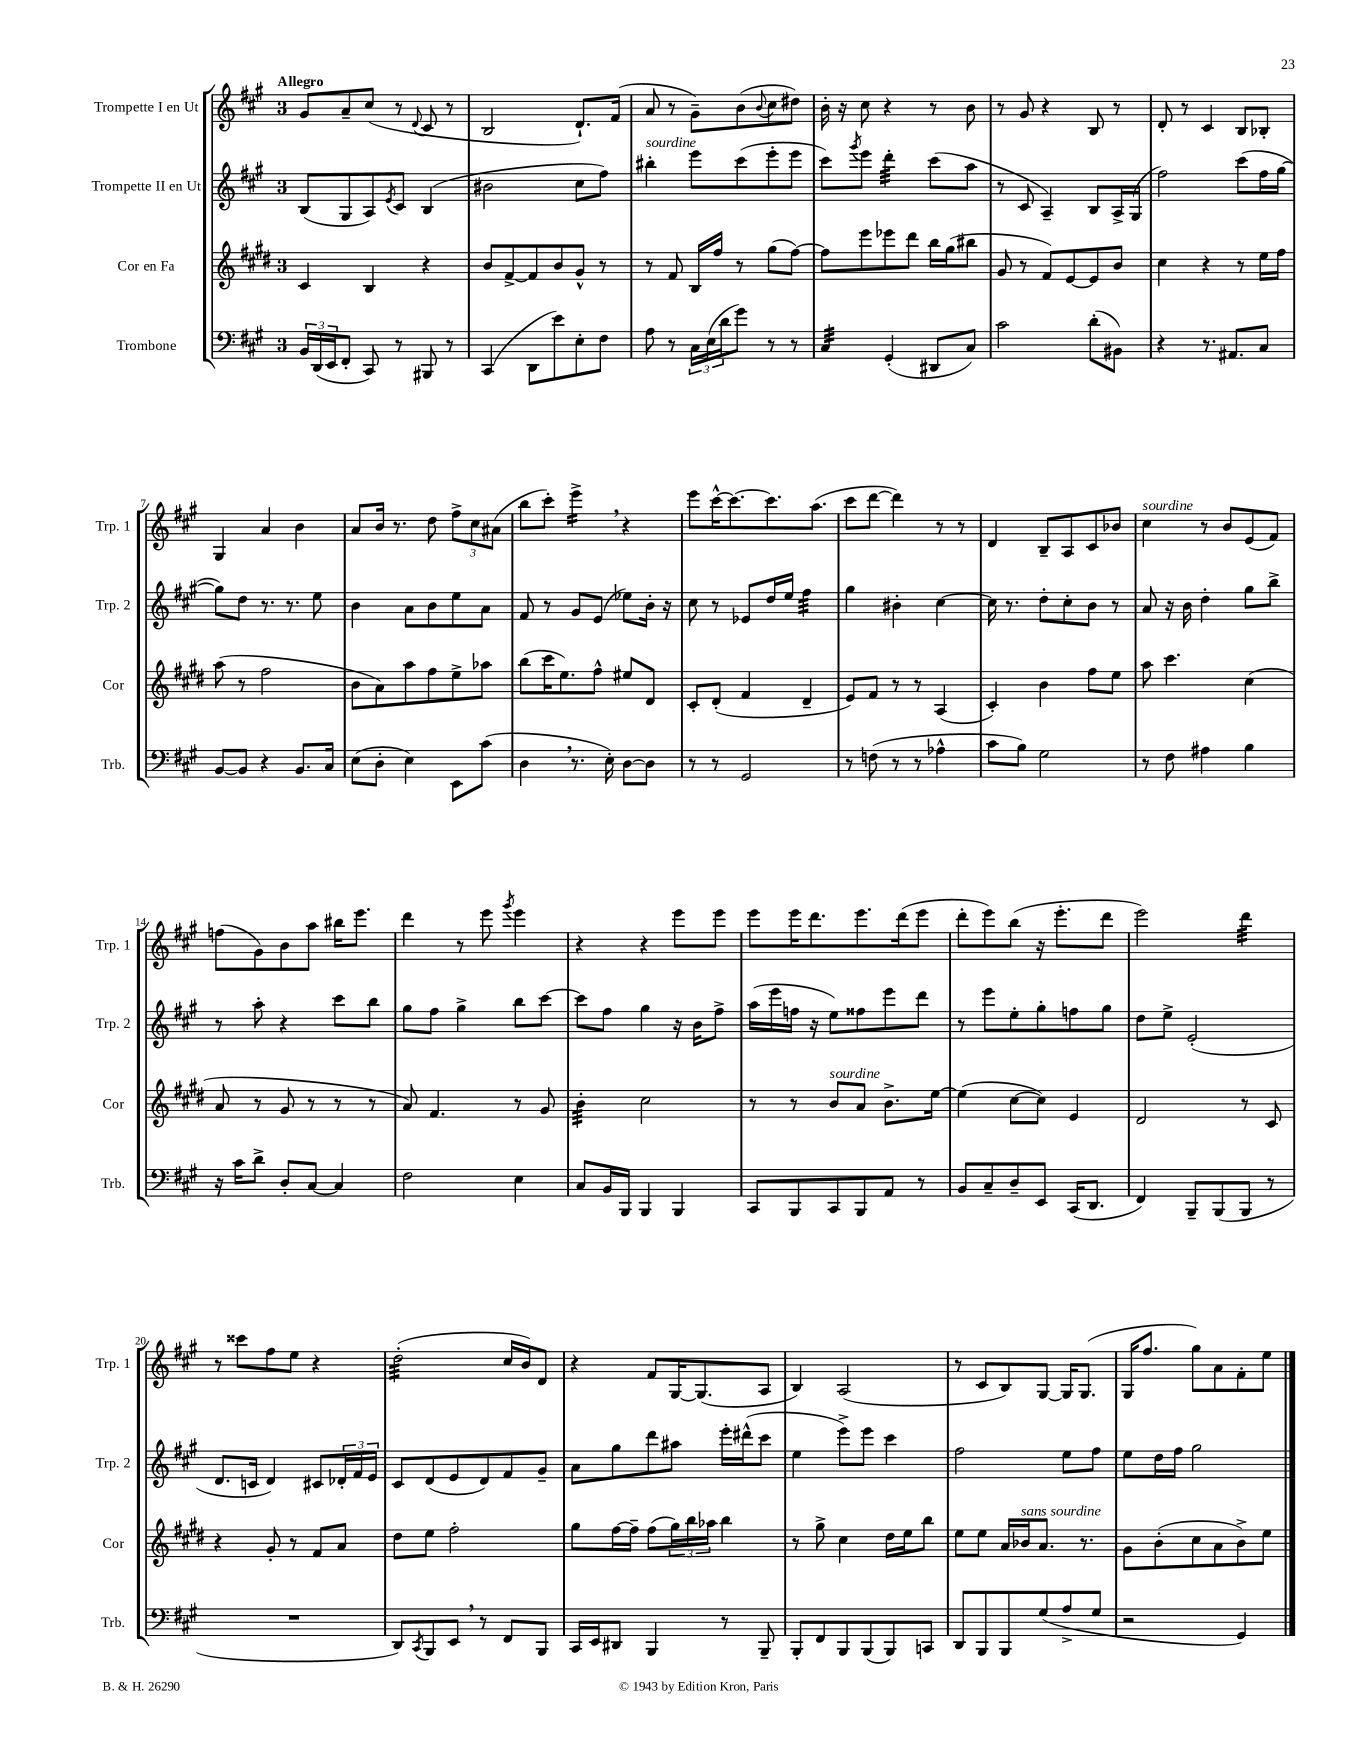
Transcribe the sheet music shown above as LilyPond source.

<<
\new StaffGroup <<
\new Staff = "s0" \with { instrumentName = "Trompette I en Ut" shortInstrumentName = "Trp. 1" } {
    \clef treble \key a \major \once \override Staff.TimeSignature.style = #'single-digit \time 3/4 \tempo "Allegro"
    gis'8 a'8-- cis''8( r8 \appoggiatura { d'8 } cis'8 r8 |
    b2 d'8.-!) fis'16( |
    a'8 r8 gis'8--) b'8( \appoggiatura { b'8 } cis''8 dis''8) |
    b'16-. r16 cis''8 r4 r8 b'8 |
    r8 gis'8 r4 b8 r8 |
    d'8-. r8 cis'4 b8 bes8-. |
    gis4 a'4 b'4 |
    a'8 b'16 r8. d''8 \tuplet 3/2 { fis''8-> cis''8 ais'8( } |
    b''8 cis'''8-.) e'''4:16-> \breathe r4 |
    e'''8 cis'''16~-^ cis'''8.~ cis'''8. a''8.( |
    cis'''8 d'''8~ d'''4) r8 r8 |
    d'4 b8-- a8 cis'8 bes'8 |
    cis''4^\markup { \italic "sourdine" } r8 b'8 e'8( fis'8) |
    f''8( gis'8) b'8 a''8 bis''16 e'''8. |
    d'''4 r8 e'''8 \acciaccatura { gis'''8 } e'''4 |
    r4 r4 e'''8 e'''8 |
    e'''8 e'''16 d'''8. e'''8. d'''16( e'''8 |
    d'''8-. e'''8) b''8( r16 e'''8.-. d'''8 |
    e'''2) d'''4:32 |
    r8 cisis'''8 fis''8 e''8 r4 |
    d''2:32-.( cis''16 b'16) d'8 |
    r4 fis'8 gis16~ gis8.( a8 |
    b4) a2( |
    r8 cis'8 b8) gis8~ gis16 gis8.( |
    gis16 fis''8. gis''8) a'8 fis'8-. e''8 \bar "|." |
}
\new Staff = "s1" \with { instrumentName = "Trompette II en Ut" shortInstrumentName = "Trp. 2" } {
    \clef treble \key a \major \once \override Staff.TimeSignature.style = #'single-digit \time 3/4
    b8( gis8 a8) \acciaccatura { e'8 } cis'8 b4( |
    bis'2 cis''8 fis''8) |
    bis''4-.^\markup { \italic "sourdine" } e'''8 cis'''8( e'''8-. e'''8 |
    cis'''8) \acciaccatura { gis'''8 } e'''8 d'''4:32-. cis'''8( a''8 |
    r8 cis'8 a4--) b8 a16-> gis16( |
    fis''2) cis'''8( fis''16 gis''16~ |
    gis''8) d''8 r8. r8. e''8 |
    b'4 a'8 b'8 e''8 a'8 |
    fis'8 r8 gis'8 e'8( ees''8) b'16-. r16 |
    cis''8 r8 ees'8 d''16 e''16 fis''4:32 |
    gis''4 bis'4-. cis''4~ |
    cis''16 r8. d''8-. cis''8-. b'8 r8 |
    a'8 r16 b'16 d''4-. gis''8 b''8-> |
    r8 a''8-. r4 cis'''8 b''8 |
    gis''8 fis''8 gis''4-> b''8 cis'''8~ |
    cis'''8 fis''8 gis''4 r16 b'16 fis''8-> |
    a''16( e'''16 f''16 r16 e''8) fisis''8 e'''8 d'''8 |
    r8 e'''8 e''8-. gis''8-. f''8 gis''8 |
    d''8 e''8-> e'2-.( |
    d'8. c'16 d'4) cis'8 \tuplet 3/2 { des'16-. fis'16 e'16 } |
    cis'8 d'8( e'8 d'8) fis'8 gis'8-- |
    a'8 gis''8 d'''8 ais''8 e'''16-. dis'''16-^( cis'''8 |
    e''4 e'''8->) e'''8 cis'''4 |
    fis''2 e''8 fis''8 |
    e''8 d''16 fis''16 gis''2 \bar "|." |
}
\new Staff = "s2" \with { instrumentName = "Cor en Fa" shortInstrumentName = "Cor" } {
    \clef treble \key e \major \once \override Staff.TimeSignature.style = #'single-digit \time 3/4
    cis'4 b4 r4 |
    b'8 fis'8~-> fis'8 b'8 gis'8-^ r8 |
    r8 fis'8 b16 fis''16 r8 gis''8( fis''8~) |
    fis''8 e'''8 ees'''8 dis'''8 b''16 gis''16( bis''8 |
    gis'8 r8 fis'8) e'8~ e'8 b'8 |
    cis''4 r4 r8 e''16 fis''16 |
    a''8( r8 fis''2 |
    b'8 a'8) a''8 fis''8 e''8-> aes''8 |
    b''8( cis'''16 e''8.) fis''8-^ eis''8 dis'8 |
    cis'8-. dis'8-.( fis'4 dis'4-- |
    e'8) fis'8 r8 r8 a4( |
    cis'4-.) b'4 fis''8 e''8 |
    a''8 cis'''4. cis''4( |
    a'8 r8 gis'8 r8 r8 r8 |
    a'8) fis'4. r8 gis'8 |
    b'4:32-. cis''2 |
    r8 r8 b'8^\markup { \italic "sourdine" } a'8 b'8.-> e''16~ |
    e''4( cis''8~ cis''8) e'4 |
    dis'2 r8 cis'8 |
    r4 gis'8-. r8 fis'8 a'8 |
    dis''8 e''8 fis''2-. |
    gis''8 fis''16~ fis''16-- fis''8( \tuplet 3/2 { gis''16) b''16 aes''16 } b''4 |
    r8 gis''8-> cis''4 dis''16 e''16 b''8 |
    e''8 e''8 a'16 bes'16^\markup { \italic "sans sourdine" } a'8. r8. |
    gis'8 b'8-.( cis''8 a'8 b'8->) e''8 \bar "|." |
}
\new Staff = "s3" \with { instrumentName = "Trombone" shortInstrumentName = "Trb." } {
    \clef bass \key a \major \once \override Staff.TimeSignature.style = #'single-digit \time 3/4
    \tuplet 3/2 { b,16 d,16( e,16 } fis,8-. cis,8) r8 bis,,8 r8 |
    cis,4( d,8 e'8) e8-. fis8 |
    a8 r8 \tuplet 3/2 { cis16 e16( d'16 } gis'8) r8 r8 |
    cis4:32 gis,4-.( dis,8 cis8) |
    cis'2 d'8-.( bis,8) |
    r4 r8. ais,8. cis8 |
    b,8~ b,8 r4 b,8. cis16 |
    e8( d8-. e4) e,8 cis'8( |
    d4 \breathe r8. e16-.) d8~ d8 |
    r8 r8 gis,2 |
    r8 f8( r8 r8 aes4-^ |
    cis'8 b8) gis2 |
    r8 fis8 ais4 b4 |
    r16 cis'16 d'8-> d8-. cis8~ cis4 |
    fis2 e4 |
    cis8 b,16 b,,16 b,,4 b,,4 |
    cis,8 b,,8 cis,8 b,,8 a,8 r8 |
    b,8 cis8-- d8-- e,8 cis,16( d,8. |
    fis,4) b,,8-- b,,8( b,,8 r8 |
    R2. |
    d,8) \acciaccatura { cis,8 } b,,8 e,8 \breathe r8 fis,8 b,,8 |
    cis,16 e,16 dis,8 b,,4 r8 b,,8-- |
    b,,8-. fis,8 b,,8 b,,8( b,,8) c,8 |
    d,8 b,,8 b,,8 gis8( a8-> gis8 |
    r2 gis,4) \bar "|." |
}
>>
>>
